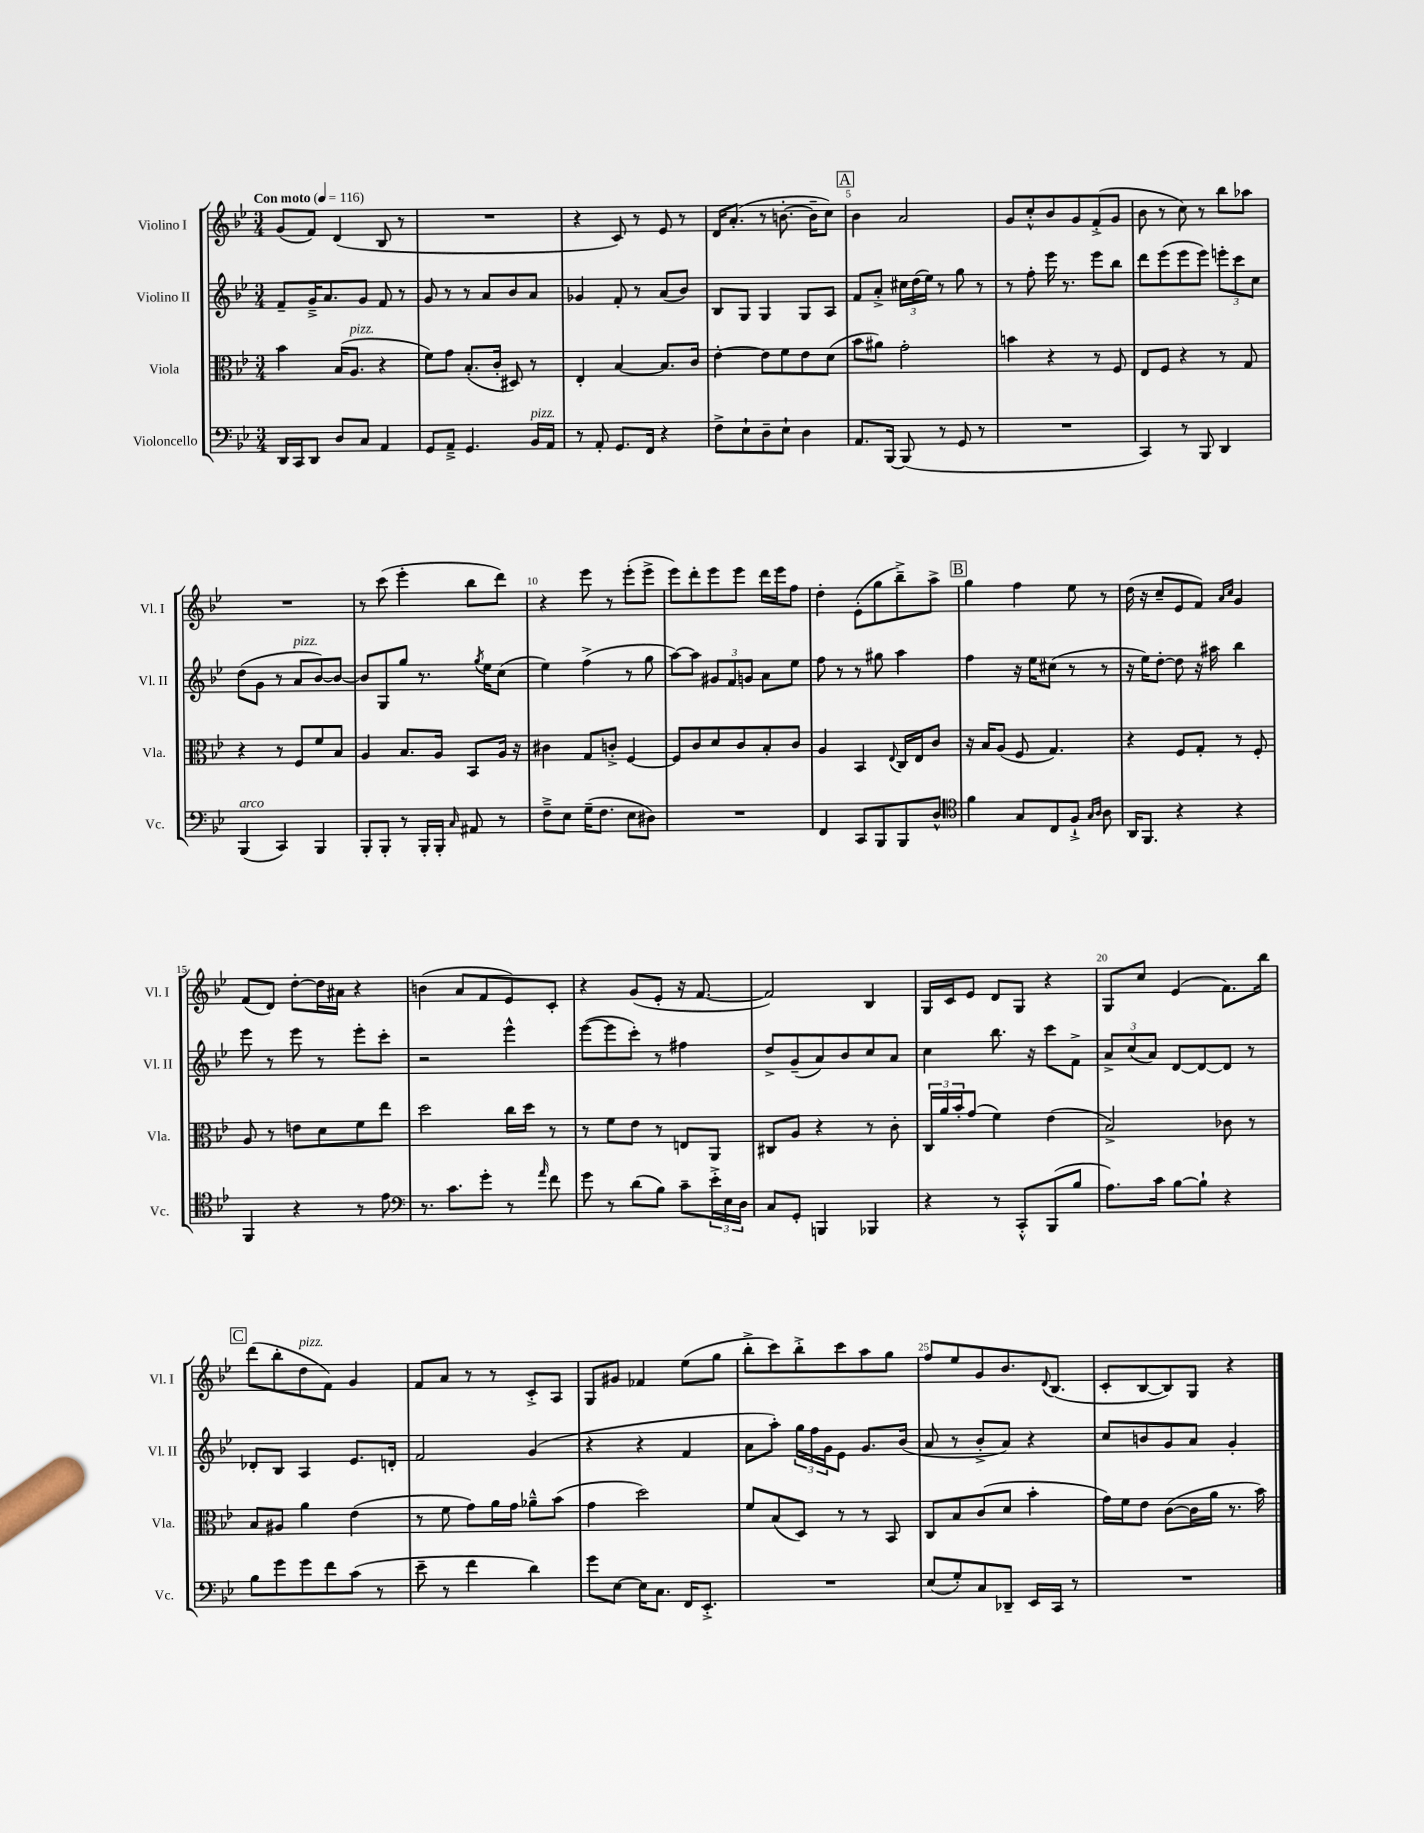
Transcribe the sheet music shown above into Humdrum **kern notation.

**kern	**kern	**kern	**kern
*staff4	*staff3	*staff2	*staff1
*clefF4	*clefC3	*clefG2	*clefG2
*k[b-e-]	*k[b-e-]	*k[b-e-]	*k[b-e-]
*M3/4	*M3/4	*M3/4	*M3/4
*MM116	*MM116	*MM116	*MM116
16DD/LL	4b-\	8f~/L	(8g/L
16CC/J	.	.	.
8DD/J	.	16g~^/K	8f/J)
.	.	8.a/	.
8D/L	(16B-/LK	.	(4d/
.	8.A/J	.	.
8C/J	.	8g/J	.
4AA/	4r	8f/	8B-/
.	.	8r	8r
=	=	=	=
8GG/L	8f\L)	8g/	2.r
8AA~^/J	8g\J	8r	.
4.GG/	(8.B-'/L	8r	.
.	.	8a/L	.
.	16c'/Jk	.	.
.	8D#/)	8b-/	.
16BB-/LL	8r	8a/J	.
16AA/JJ	.	.	.
=	=	=	=
8r	4E-'/	4g-/	4r
8AA'/	.	.	.
8.GG/L	[4B-/	8f'/	8c/)
.	.	8r	8r
16FF/Jk	.	.	.
4r	8.B-/]L	(8a/L	8e-/
.	.	8b-/J)	8r
.	16c/Jk	.	.
=	=	=	=
8F^\L	[4e-'\	8B-/L	16d/LK
.	.	.	(8.a'/J
8E-`\	.	8G/J	.
8D~\	8e-\]L	4G/	8r
8E-`\J	8f\	.	[8.b'\
4D\	8e-\	8G/L	.
.	.	.	16b~\]LK
.	(8d\J	8A/J	8cc\J)
=	=	=	=
8.AA/L	8b-\L	8f/L	4b-\
.	8a#\J)	8a'^/J	.
[16BBB-/Jk	.	.	.
(8BBB-/]	2g'\	24cc#\LL	2a/
.	.	(24dd\	.
.	.	24ee-\JJ)	.
8r	.	8r	.
8GG/	.	8gg\	.
8r	.	8r	.
=	=	=	=
2.r	4b\	8r	8g/L
.	.	8ff'\	8cc'^^/
.	4r	16eee-\	8b-/
.	.	8.r	.
.	.	.	8g/
.	8r	8eee-\L	(8f'^/
.	8F/	8bb-\J	8g/J
=	=	=	=
4CC/)	8E-/L	8ddd\L	8b-\
.	8F/J	(8eee-\	8r
8r	4r	8eee-\	8cc\)
8BBB-/	.	8eee-\J)	8r
4DD/	8r	12eee'\L	8bb-\L
.	.	12ccc\	.
.	8G/	.	8aa-\J
.	.	12cc\J	.
=	=	=	=
(4BBB-/	4r	(8dd\L	2.r
.	.	8g\J	.
4CC/)	8r	8r	.
.	8F/L	8a/L	.
4BBB-/	8f/	[8b-/)	.
.	8B-/J	8b-/_J	.
=	=	=	=
8BBB-'/L	4A/	8b-/]L	8r
8BBB-'/J	.	8G/	(8ccc\
8r	8.B-/L	8gg/J	4eee-'\
16BBB-'/LL	.	8.r	.
16BBB-'/JJ	16A/Jk	.	.
16qqC/	.	.	.
8AA#/	8BB-/L	.	8bb-\L
.	.	8qgg/	.
.	.	16ee-\LK	.
8r	16A/Jk	(8cc\J	8ddd\J)
.	16r	.	.
=	=	=	=
8F~^\L	4c#\	4ee-\)	4r
8E-\J	.	.	.
(16G~\LK	8G/L	(4ff^\	8eee-\
8.F\J	.	.	.
.	8c'^/J	.	8r
8E-\L	[4F/	8r	(8eee-'\L
8D#\J)	.	8gg\	8eee-^\J
=	=	=	=
2.r	8F/]L	[8aa\L)	8eee-\L)
.	8c/	8aa\]J	8ddd'\
.	8d/	12g#/L	8eee-\
.	.	12f/	.
.	8c/	.	8eee-\J
.	.	12g/J	.
.	8B-'/	8a\L	16ddd\LL
.	.	.	16eee-\J
.	8c/J	8ee-\J	8ff\J
=	=	=	=
4FF/	4A/	8ff\	4dd'\
.	.	8r	.
8CC/L	4BB-/	8r	(8e-'\L
8BBB-/	.	8gg#\	8gg\
.	8qqE-/	.	.
8BBB-/	16C/LL	4aa\	8bb-~^\)
.	16E-/J	.	.
8D^^/J	8c/J	.	8aa^\J
=	=	=	=
*clefC4	*	*	*
4f\	16r	4ff\	4gg\
.	16B-/LK	.	.
.	(8A/J	.	.
8G/L	8F/	16r	4ff\
.	.	16ee-\LK	.
8C/	4.G/)	(8cc#\J	.
8F`^/J	.	8r	8ee-\
16qqG/LL	.	.	.
16qqA/JJ	.	.	.
8A\	.	8r	8r
=	=	=	=
16AA/LK	4r	16r	(16dd\
8.FF/J	.	16ee-\LK)	16r
.	.	[8dd'\J	8cc~/L
4r	8F/L	8dd\]	8e-/
.	8G'/J	16r	8f/J)
.	.	16aa#\	.
.	.	.	16qqa/LL
.	.	.	16qqcc/JJ
4r	8r	4bb-\	4g/
.	8F'/	.	.
=	=	=	=
4FF/	8A/	8eee-\	(8f/L
.	8r	8r	8d/J)
4r	8e\L	8eee-\	[8dd'\L
.	8d\	8r	16dd\]L
.	.	.	16a#\JJ
8r	8f\	8eee-'\L	4r
8e-\	8ee-\J	8ccc'\J	.
=	=	=	=
*clefF4	*	*	*
8.r	2dd\	2r	(4b\
8.c\L	.	.	.
.	.	.	8a/L
8g'\J	.	.	8f/
8r	16cc\LL	4eee-^^\	8e-/)
.	16dd\JJ	.	.
16qqa/	.	.	.
8f\	8r	.	8c'/J
=	=	=	=
8g\	8r	([8eee-\L	4r
8r	8f\L	8eee-\]	.
(8d\L	8e-\J	8ccc'\J)	(8g/L
8B-\J)	8r	8r	8e-'/J
8c~\L	8E/L	4ff#\	16r
.	.	.	[8.f/
24e-'^\L	8AA/J	.	.
24E-\	.	.	.
24D\JJ	.	.	.
=	=	=	=
8C/L	8C#/L	8dd^/L	2f/])
8GG'/J	8A/J	(8g~/	.
4BBB/	4r	8a/)	.
.	.	8b-/	.
4BBB-/	8r	8cc/	4B-/
.	8c'\	8a/J	.
=	=	=	=
4r	24C/LL	4cc\	16G/LL
.	24a/	.	.
.	.	.	16c/J
.	24b-'/J	.	.
.	(8g/J	.	8e-/J
8r	4f\)	8.bb-\	8d/L
8CC'^^/L	.	.	8G/J
.	.	16r	.
(8BBB-/	(4e-\	8ccc\L	4r
8B-/J	.	8f^\J	.
=	=	=	=
8.A\L)	2B-^/)	12a^/L	8G/L
.	.	(12cc/	.
.	.	.	8cc/J
.	.	12a/J)	.
16c\Jk	.	.	.
[8B-\L	.	[8d/L	(4e-/
8B-`\]J	.	8d/_	.
4r	8c-\	8d/]J	8.f\L)
.	8r	8r	.
.	.	.	16bb-\Jk
=	=	=	=
8B-\L	8B-/L	8d-'/L	(8ddd\L
8g\	8A#/J	8B-/J	8bb-'\
8g\	4a\	4A/	8dd\
8f\	.	.	8f\J)
(8c\J	(4e-\	8.e-/L	4g/
8r	.	.	.
.	.	16d'/Jk	.
=	=	=	=
8e-~\	8r	2f/	8f/L
8r	8f\	.	8a/J
4f\	8g\L)	.	8r
.	16a\L	.	8r
.	16g\JJ	.	.
4d\)	8a-~^^\L	(4g/	8c'^/L
.	(8b-\J	.	8A/J
=	=	=	=
8g\L	4g\	4r	8G/L
[8E-\J	.	.	8g#/J
16E-\]LK	2dd\)	4r	4f-/
8.C\J	.	.	.
16FF/LK	.	4f/	(8ee-\L
8.EE-'^/J	.	.	.
.	.	.	8gg\J
=	=	=	=
2.r	8f/L	8a\L	8bb-'^\L
.	(8B-/	8aa'\J)	8ccc\)
.	8D/J)	24gg\LL	8bb-'^\
.	.	24ff\	.
.	.	24g\J	.
.	8r	8e-\J	8ccc\
.	8r	8.g/L	8aa\
.	8BB-/	.	8gg\J
.	.	(16b-/Jk	.
=	=	=	=
(8E-/L	8C/L	8a/	8ff/L
8G'/)	8B-/	8r	8ee-/
8C/	(8c/	8b-'^/L	8g/
8DD-~/J	8d/J	8a/J)	8.b-/
16EE-/LL	4b-'\	4r	.
.	.	.	8qqd/
16CC/JJ	.	.	(8.B-/J
8r	.	.	.
=	=	=	=
2.r	16g\LL)	8cc/L	8c'/L
.	16f\J	.	.
.	8e-\J	8b/	[8B-/
.	([8c\L	8g/	8B-/])
.	16c\]L	8a/J	8G/J
.	16a\JJ	.	.
.	8.r	4g'/	4r
.	16b-\)	.	.
==	==	==	==
*-	*-	*-	*-
